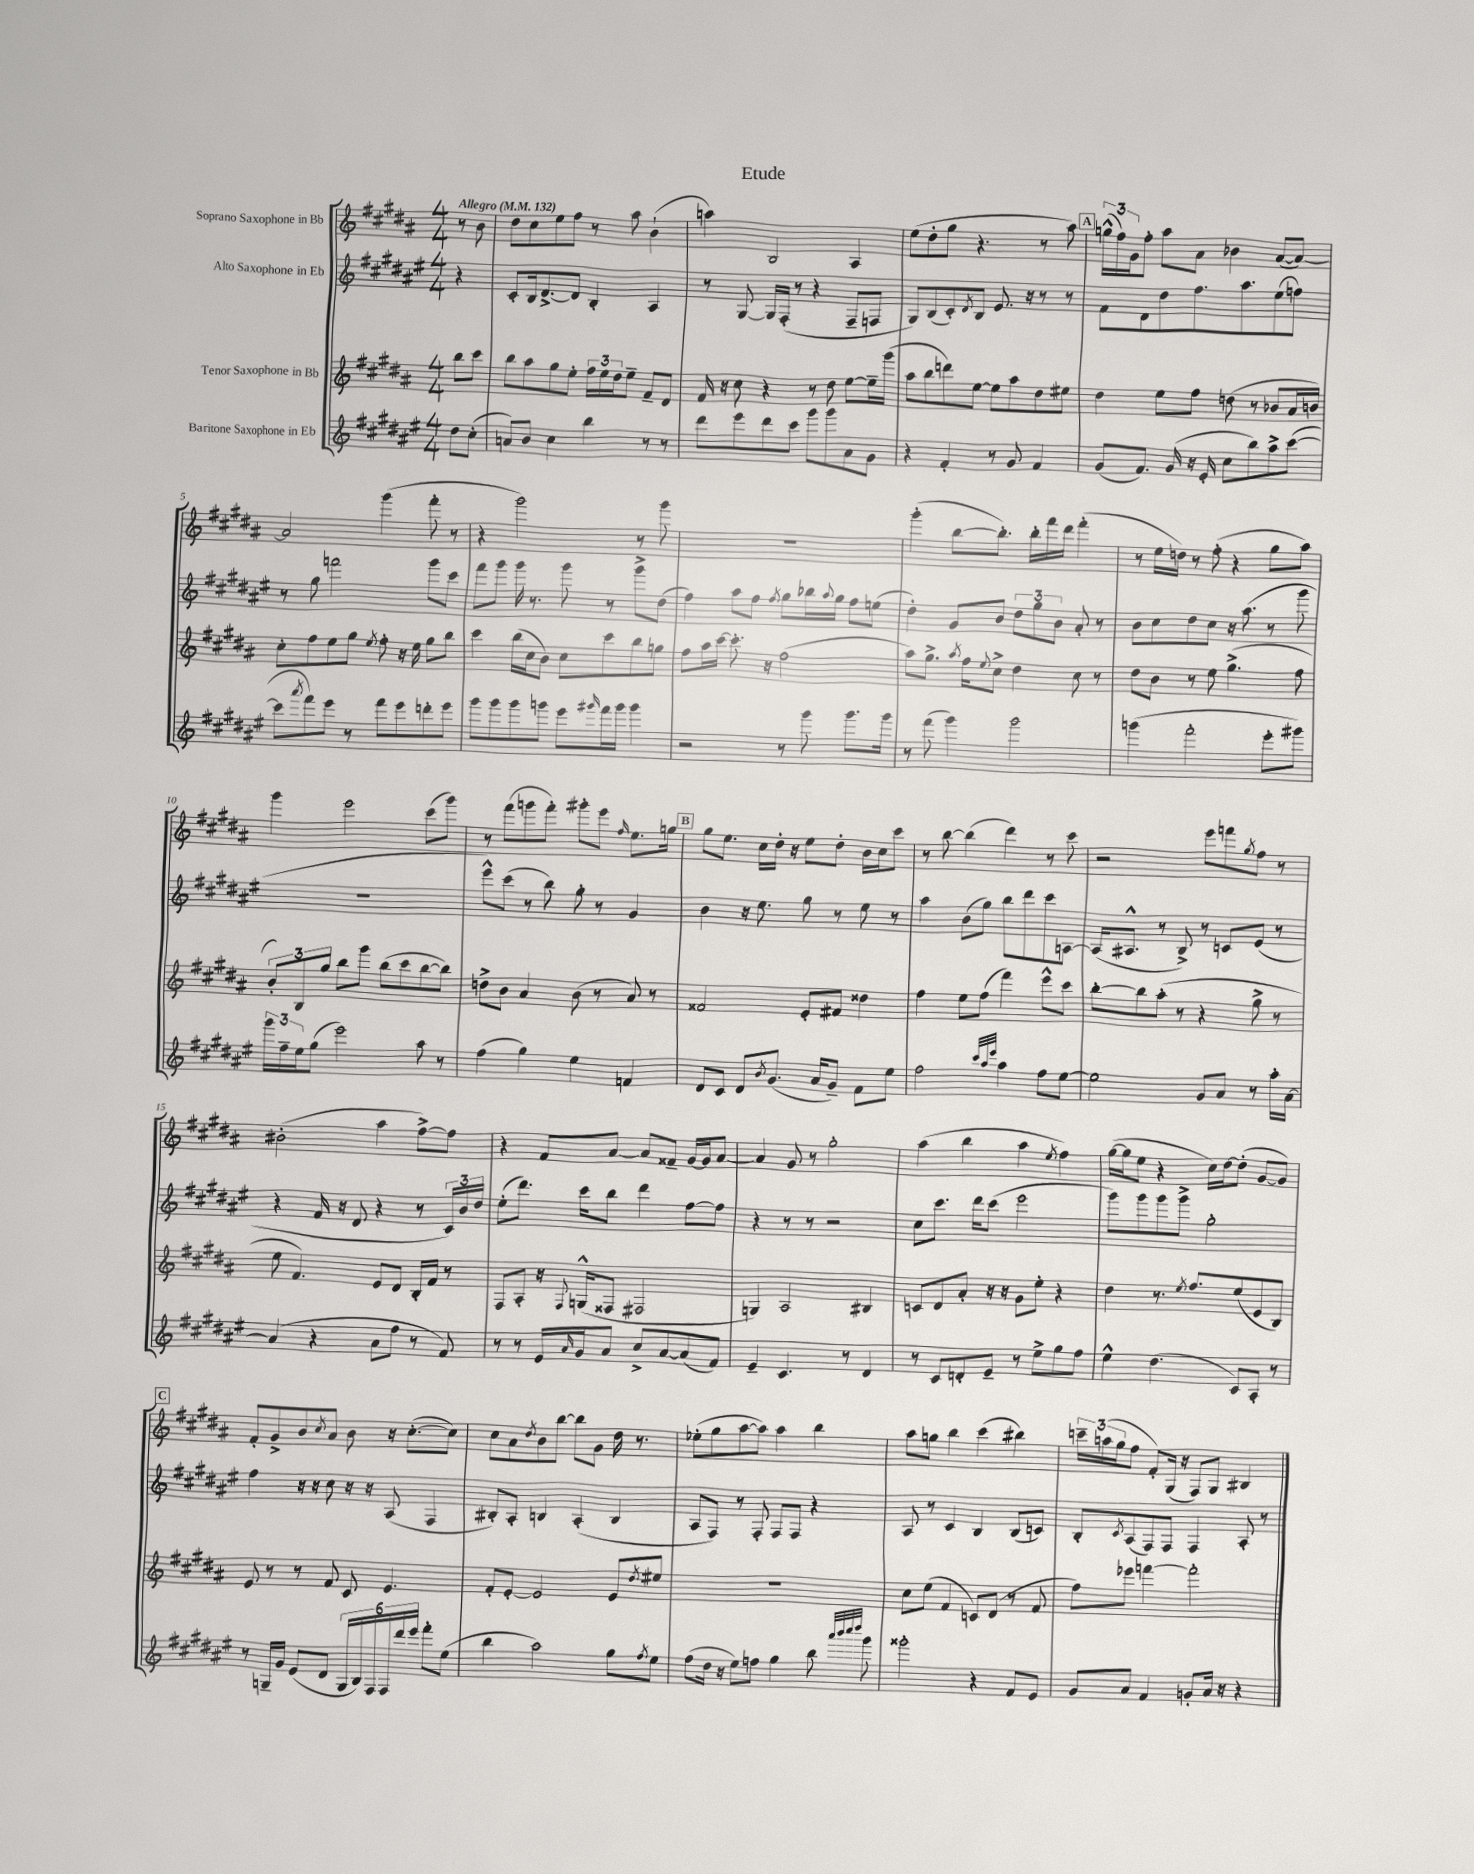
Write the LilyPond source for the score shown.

\header { title = "Etude" }
<<
\new StaffGroup <<
\new Staff = "s0" \with { instrumentName = "Soprano Saxophone in Bb" } {
    \clef treble \key b \major \numericTimeSignature \time 4/4 \partial 4 \tempo "Allegro" 4 = 132
    r8 b'8 |
    dis''8 cis''8 e''8 fis''8 r8 ais''8 b'4-!( |
    a''4) b2 ais4 |
    e''8( dis''8-. gis''8 r4. r8 ais''8) |
    \mark \markup { \box "A" } \tuplet 3/2 { g''16-^( fis''16) gis'16 } fis''8-. ais''8 ais'8 bes'4 ais'8~( ais'8~) |
    ais'2 gis'''4( fis'''8-. r8 |
    r4 gis'''2) r8 gis'''8 |
    R1 |
    gis'''4-.( b''8~ b''8.-.) b''16-. fis'''16 dis'''16 fis'''4-.( |
    r8 e''16 d''16) r8 fis''8-.( r4 gis''8 ais''8) |
    gis'''4 e'''2 cis'''8( gis'''8) |
    r8 fis'''8( g'''8 fis'''8-.) gis'''8-. e'''8 \grace { fis''16 } e''8. g''16 |
    \mark \markup { \box "B" } gis''8 e''8. cis''16 dis''16-. r16 e''8 dis''8-. b'16 cis''16 cis'''8 |
    r8 b''8~ b''4( dis'''4) r8 cis'''8 |
    r2 e'''8 f'''8 \acciaccatura { gis''8 } fis''8 r8 |
    bis'2-.( ais''4 fis''8~->) fis''8 |
    r4 fis'8 ais'8~ ais'8 fisis'8-- gis'16~ gis'16 ais'8~ |
    ais'4 gis'8 r8 gis''2-. |
    ais''4( b''4 ais''4 \acciaccatura { e''8 } fis''4) |
    gis''16~( gis''16 e''8 r4 cis''16) dis''16~ dis''8-.( gis'8~ gis'8) |
    \mark \markup { \box "C" } fis'8-. gis'8-> b'8 \acciaccatura { cis''8 } ais'8 b'8 r16 cis''8.~-.( cis''8) |
    cis''8 ais'8 \acciaccatura { dis''8 } b'8 b''8~ b''8 gis'8 dis''16 r8. |
    ees''8-.( gis''8 ais''8~ ais''8) ais''4 b''4 |
    ais''8 g''8 b''4 cis'''4( bis''4) |
    \tuplet 3/2 { c'''16-- a''16( gis''16 } fis''8 fis'8-.) gis16( r16 fis8) gis8 bis4 \bar "|." |
}
\new Staff = "s1" \with { instrumentName = "Alto Saxophone in Eb" } {
    \clef treble \key fis \major \numericTimeSignature \time 4/4 \partial 4
    r4 |
    cis'8-. b16 dis'8.~-> dis'8 b4-. ais4 |
    r8 gis8~ gis16 fis16-.( r8 r4 fis8-- f8 |
    gis8) b8( cis'8-.) \acciaccatura { dis'8 } b8 eis'8. r16 r8 r8 |
    \mark \markup { \box "A" } fis'8 dis'8 dis''8 fis''8. ais''8. eis''8( f''8) |
    r8 gis''8 f'''2 gis'''8 cis'''8 |
    fis'''8 gis'''8 gis'''16 r8. gis'''8 r8 gis'''8-> dis''8( |
    fis''4) ais''8 fis''8 \acciaccatura { fis''8 } gis''8 bes''16 \appoggiatura { ais''8 } gis''16 fis''8 e''8( |
    dis''4-.) gis'8 b'8 \tuplet 3/2 { dis''8 gis''8 b'8 } ais'8-. r8 |
    b'8 cis''8 dis''8 cis''8 r16 ais''8.( r8 gis'''8 |
    R1 |
    eis'''8-^) cis'''8( r8 b''8) gis''8-. r8 gis'4 |
    \mark \markup { \box "B" } b'4 r16 eis''8. gis''8 r8 eis''8 r8 |
    ais''4 b'8( gis''8) b''8 dis'''8 cis'''8 a8~ |
    a16( ais8.-^ r8 b8->) r8 c'8 eis'8( r8 |
    r4 fis'16 r16 dis'8 r4 r8 \tuplet 3/2 { cis'16) b'16 dis''16 } |
    eis''8-.( dis'''8.) cis'''16 b''8 dis'''4 fis''8~ fis''8 |
    r4 r8 r8 r2 |
    cis''8 cis'''8. dis'''16 cis'''8( eis'''2 |
    gis'''8) gis'''8 gis'''8 gis'''8-> gis''2-. |
    \mark \markup { \box "C" } fis''4 r16 r16 cis''8 r16 r16 ais8( fis4 |
    bis8-.) ais8-. b4 ais4-.( b4 |
    ais8 fis8) r8 fis8-. fis8 fis8 r4 |
    ais8 r8 cis'4 b4 b8( c'8) |
    b8-. \acciaccatura { cis'8 } ais8( fis8) fis8 fis4 ais8-. r8 \bar "|." |
}
\new Staff = "s2" \with { instrumentName = "Tenor Saxophone in Bb" } {
    \clef treble \key b \major \numericTimeSignature \time 4/4 \partial 4
    b''8 cis'''8 |
    b''8 ais''8 gis''8 e''8-. \tuplet 3/2 { fis''16 e''16 dis''16 } e''8-- fis'8-- dis'8 |
    fis'16 r16 cis''8 r4 r8 dis''8 e''8~ e''16-- gis'''16( |
    ais''8 b''8 d'''8) e''8~ e''8 ais''8 dis''8 eis''8 |
    \mark \markup { \box "A" } dis''4 e''8 fis''8 d''8( r8 bes'8 ais'16 b'16) |
    cis''8-. fis''8 e''8 gis''8 \acciaccatura { e''8 } fis''8-. r16 e''16 gis''8 b''8 |
    cis'''4 b''16( cis''16 b'8) cis''8 cis'''8 b''8 g''8 |
    fis''8 ais''16 cis'''16~ cis'''8.-. r16 fis''2( |
    ais''8) gis''8.-> \acciaccatura { ais''8 } fis''16 \appoggiatura { e''8 } cis''8-> dis''4 cis''8 r8 |
    dis''8 b'8 r8 e''8 gis''4.->( fis''8 |
    \tuplet 3/2 { b'8-.) b8 gis''8 } b''8 gis'''8 b''8( cis'''8 b''8~ b''8) |
    d''8-> b'8 ais'4 b'8( r8 ais'8) r8 |
    \mark \markup { \box "B" } fisis'2 e'8-. fis'8 disis''4 |
    fis''4 e''8 fis''8( fis'''4) e'''8-^ cis'''8 |
    b''8~-. b''8 ais''8-.( r8 r4 gis''8-> r8 |
    e''8 fis'4.) e'8 dis'8 b16-. fis'16 r8 |
    fis8 ais8-. r16 \appoggiatura { fis8 } g16-^( fisis8 fis2 |
    g4) ais2 bis4 |
    c'8 dis'8 ais'8-. r16 r16 gis'8 e''8-. r4 |
    dis''4 r8. \acciaccatura { e''8 } fis''8. e''8( e'8 b8) |
    \mark \markup { \box "C" } e'8 r8 r8 fis'8 cis'8 e'4. |
    fis'8-. e'8~-. e'2 e'8 \acciaccatura { dis''8 } eis''8 |
    R1 |
    cis''8 e''8( fis'4 c'8) dis'8( r8 fis'8 |
    fis''8) ees'''8 f'''4~ f'''2-. \bar "|." |
}
\new Staff = "s3" \with { instrumentName = "Baritone Saxophone in Eb" } {
    \clef treble \key fis \major \numericTimeSignature \time 4/4 \partial 4
    dis''8 cis''8-.( |
    a'8) b'8 cis''4 b''4 r8 r8 |
    dis'''8 eis'''8 dis'''8 cis'''8 gis'''8 gis'''8 ais'8 gis'8 |
    r4 fis'4-. r8 gis'8 fis'4 |
    \mark \markup { \box "A" } gis'8( fis'8.) gis'16( r16 eis'16-. cis''8 b''8) ais''8-> cis'''8~( |
    cis'''8 \acciaccatura { ais'''8 } fis'''8) eis'''8 r8 fis'''8 eis'''8 d'''8-. eis'''8 |
    gis'''8 gis'''8 gis'''8 g'''8 eis'''8 \grace { gis'''16 } fis'''16 gis'''16 gis'''4 |
    r2 r8 gis'''8 gis'''8. gis'''16 |
    r8 fis'''8( gis'''4) gis'''2 |
    g'''4( fis'''2-. eis'''8-. gis'''8) |
    \tuplet 3/2 { gis'''16 fis''16-- eis''16 } gis''8( eis'''2) ais''8 r8 |
    fis''4( gis''4) eis''4 f'4 |
    \mark \markup { \box "B" } dis'8 cis'8 dis'8 \acciaccatura { b'8 } gis'8.( ais'16 gis'8--) fis'8 eis''8 |
    fis''2 \grace { cis'''32 ais''32 eis'''32 } ais''4 fis''8 eis''8~ |
    eis''2 gis'8 ais'8 r8 ais''16-. ais'16~ |
    ais'4( r4 ais'8 fis''8 r8 fis'8) |
    r8 r8 eis'16 \grace { ais'16 } gis'16 ais'8 cis''8-> ais'8~ ais'8( fis'8) |
    eis'4-- cis'4. r8 dis'4 |
    r8 cis'8 d'8-. eis'8-- r8 eis''8-> gis''8 fis''8 |
    eis''4-^ dis''4.( cis'8) ais8-. r8 |
    \mark \markup { \box "C" } r8 g16-- gis'16 eis'8( dis'8 \tuplet 6/4 { g16 b16) fis16 fis16 dis'''16 eis'''16 } fis'''8-. eis''8( |
    b''4 ais''2) gis''8 \acciaccatura { fis''8 } eis''8 |
    fis''8( dis''16 r16 eis''8) f''8 gis''4 b''8 \grace { ais'''32 b'''32 cis''''32 dis''''32 } gis'''8 |
    gisis'''2-. r4 fis'8 eis'8 |
    gis'8 ais'8 fis'4 g'8-. ais'16 r16 r4 \bar "|." |
}
>>
>>
